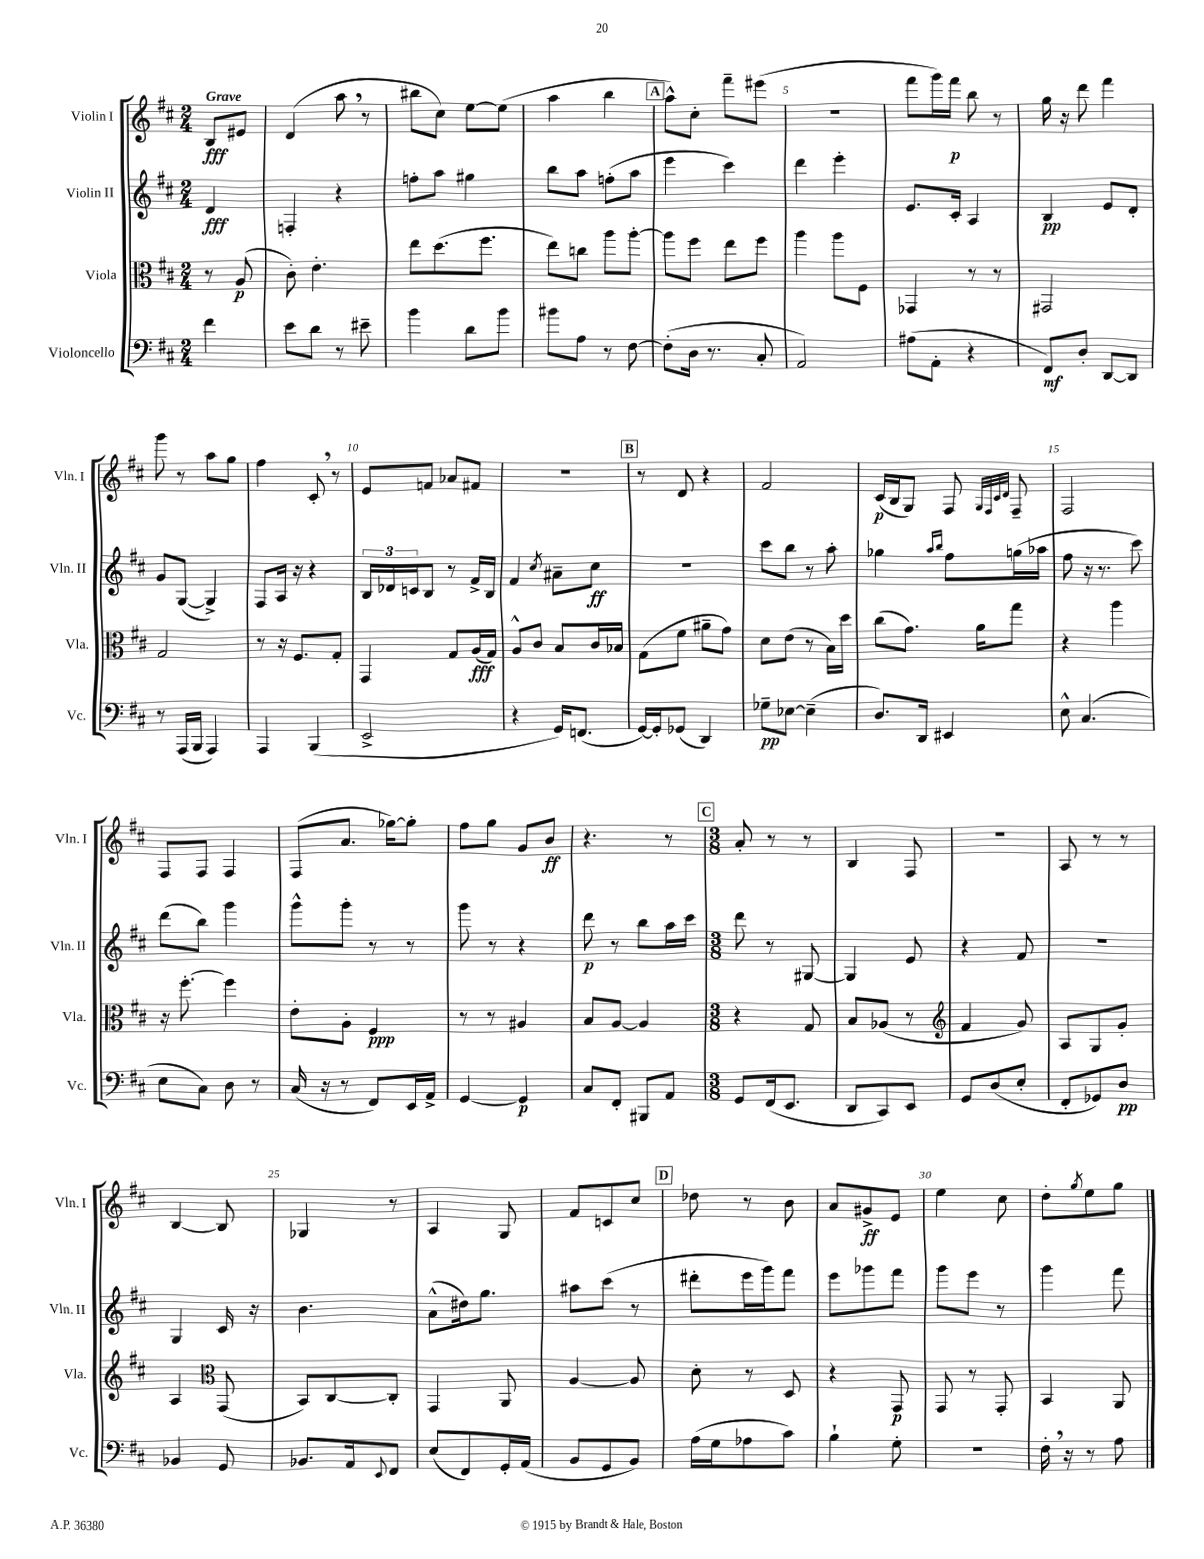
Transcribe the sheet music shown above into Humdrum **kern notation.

**kern	**dynam	**kern	**dynam	**kern	**dynam	**kern	**dynam
*part4	*part4	*part3	*part3	*part2	*part2	*part1	*part1
*staff4	*staff4	*staff3	*staff3	*staff2	*staff2	*staff1	*staff1
*I"Violoncello	*	*I"Viola	*	*I"Violin II	*	*I"Violin I	*
*I'Vc.	*	*I'Vla.	*	*I'Vln. II	*	*I'Vln. I	*
*clefF4	*	*clefC3	*	*clefG2	*	*clefG2	*
*k[f#c#]	*	*k[f#c#]	*	*k[f#c#]	*	*k[f#c#]	*
*M2/4	*	*M2/4	*	*M2/4	*	*M2/4	*
=	=	=	=	=	=	=	=
!	!	!	!	!	!	!LO:TX:a:B:t=Grave	!
4f#\	.	8r	.	4d/	fff	8B/L	fff
.	.	(8A/	p	.	.	8e#X/J	.
=1	=1	=1	=1	=1	=1	=1	=1
8e\L	.	8c#'\)	.	4Fn'/	.	(4d/	.
8d\J	.	4.e'\	.	.	.	.	.
8r	.	.	.	4r	.	8aa,\	.
8e#X~\	.	.	.	.	.	8r	.
=2	=2	=2	=2	=2	=2	=2	=2
4b\	.	8ee\L	.	8ffn'\L	.	8bb#X\L	.
.	.	(8.dd\	.	8aa\J	.	8cc#\J)	.
8d\L	.	.	.	4gg#X\	.	[8ee\L	.
.	.	8.ff#\J	.	.	.	.	.
8b\J	.	.	.	.	.	(8ee\J]	.
=3	=3	=3	=3	=3	=3	=3	=3
8b#X\L	.	8ee\L)	.	8bb\L	.	4aa\	.
8A\J	.	8ccn\J	.	8aa\J	.	.	.
8r	.	8aa\L	.	(8ffn'\L	.	4bb\	.
[8F#\	.	[8aa'\J	.	8aa\J	.	.	.
!!LO:REH:place=s1:t=A
=4	=4	=4	=4	=4	=4	=4	=4
(8F#'\L]	.	8aa\L]	.	4eee\	.	8aa^^\L)	.
16D\Jk	.	8ff#\J	.	.	.	8cc#'\J	.
8.r	.	.	.	.	.	.	.
.	.	8ee\L	.	4ccc#\)	.	8fff#~\L	.
8C#'/	.	8ff#\J	.	.	.	(8eee#X\J	.
=5	=5	=5	=5	=5	=5	=5	=5
2AA/)	.	4aa\	.	4ddd\	.	2r	.
.	.	8aa\L	.	4eee'\	.	.	.
.	.	8F#\J	.	.	.	.	.
=6	=6	=6	=6	=6	=6	=6	=6
(8A#X\L	.	4GG-X/	.	8.e/L	.	8fff#\L	.
8AA'\J	.	.	.	.	.	16ggg\L)	.
.	.	.	.	16c#'/Jk	.	16fff#\JJ	p
4r	.	8r	.	4A/	.	8bb\	.
.	.	8r	.	.	.	8r	.
=7	=7	=7	=7	=7	=7	=7	=7
8FF#/L)	mf	2GG#X/	.	4B/	pp	16gg\	.
.	.	.	.	.	.	16r	.
8D'/J	.	.	.	.	.	8ddd\	.
[8DD/L	.	.	.	8e/L	.	4fff#\	.
8DD/J]	.	.	.	8d'/J	.	.	.
!!LO:LB:g=z
=8	=8	=8	=8	=8	=8	=8	=8
8r	.	2G/	.	8g/L	.	8ggg\	.
(16AAA/LL	.	.	.	([8G/J	.	8r	.
16BBB/JJ	.	.	.	.	.	.	.
4AAA/)	.	.	.	4G^/])	.	8aa\L	.
.	.	.	.	.	.	8gg\J	.
=9	=9	=9	=9	=9	=9	=9	=9
4AAA/	.	8r	.	8F#/L	.	4ff#\	.
.	.	16r	.	16A/Jk	.	.	.
.	.	8.F#/L	.	16r	.	.	.
(4BBB/	.	.	.	4r	.	8c#',/	.
.	.	8G'/J	.	.	.	8r	.
=10	=10	=10	=10	=10	=10	=10	=10
2EE^/	.	4GG/	.	24B/LL	.	8e/L	.
.	.	.	.	24d-X/	.	.	.
.	.	.	.	24cn/J	.	.	.
.	.	.	.	8B/J	.	8fn/J	.
.	.	8G/L	.	8r	.	8a-X/L	.
.	.	(16A/L	fff	16f#^/LL	.	8f#X/J	.
.	.	16G/JJ)	.	16B/JJ	.	.	.
=11	=11	=11	=11	=11	=11	=11	=11
4r	.	8A^^/L	.	4f#/	.	2r	.
.	.	8c#/J	.	.	.	.	.
.	.	.	.	8qcc#/	.	.	.
16GG/KL)	.	8B/L	.	8a#X~\L	.	.	.
(8.FFn/J	.	.	.	.	.	.	.
.	.	16c#/L	.	8cc#\J	ff	.	.
.	.	16B-X/JJ	.	.	.	.	.
!!LO:REH:place=s1:t=B
=12	=12	=12	=12	=12	=12	=12	=12
[16GG/LL)	.	(8G\L	.	2r	.	8r	.
16GG'/J]	.	.	.	.	.	.	.
(8GG-X/J	.	8f#\J	.	.	.	8d/	.
4DD/)	.	8a#X~\L	.	.	.	4r	.
.	.	8g\J)	.	.	.	.	.
=13	=13	=13	=13	=13	=13	=13	=13
8G-X~\L	pp	8d\L	.	8ccc#\L	.	2f#/	.
[8E-X\J	.	(8e\J	.	8bb\J	.	.	.
(4E-~\]	.	8r	.	8r	.	.	.
.	.	16B\LL)	.	8aa'\	.	.	.
.	.	16dd\JJ	.	.	.	.	.
=14	=14	=14	=14	=14	=14	=14	=14
8.D/L)	.	(8cc#\L	.	4gg-X\	.	(16c#/LL	p
.	.	.	.	.	.	16B/J	.
.	.	8.g\J)	.	.	.	8G/J)	.
16DD/Jk	.	.	.	.	.	.	.
.	.	.	.	16qqaa/LL	.	.	.
.	.	.	.	16qqbb/JJ	.	.	.
4EE#X/	.	.	.	8ff#\L	.	8F#/	.
.	.	16a\KL	.	.	.	.	.
.	.	.	.	.	.	32qqG/LLL	.
.	.	.	.	.	.	32qqF#/	.
.	.	.	.	.	.	32qqc#/	.
.	.	.	.	.	.	32qqd/JJJ	.
.	.	8gg\J	.	(16ggn\L	.	8F#~/	.
.	.	.	.	16aa-X\JJ	.	.	.
=15	=15	=15	=15	=15	=15	=15	=15
8E^^\	.	4r	.	8ff#\	.	2F#/	.
(4.C#/	.	.	.	16r	.	.	.
.	.	.	.	8.r	.	.	.
.	.	4aa\	.	.	.	.	.
.	.	.	.	8ccc#\)	.	.	.
!!LO:LB:g=z
=16	=16	=16	=16	=16	=16	=16	=16
8E\L	.	16r	.	(8ddd\L	.	8F#/L	.
.	.	[8.ff#'\	.	.	.	.	.
8C#\J)	.	.	.	8bb\J)	.	8F#/J	.
8D\	.	4ff#\]	.	4ggg\	.	4F#/	.
8r	.	.	.	.	.	.	.
=17	=17	=17	=17	=17	=17	=17	=17
(16C#/	.	8e'\L	.	8ggg^^\L	.	(8F#/L	.
16r	.	.	.	.	.	.	.
8r	.	8A'\J	.	8ggg'\J	.	8.a/J	.
8FF#/L)	.	4F#/	ppp	8r	.	.	.
.	.	.	.	.	.	[16gg-X\KL)	.
16EE/L	.	.	.	8r	.	8gg-'\J]	.
16AA^/JJ	.	.	.	.	.	.	.
=18	=18	=18	=18	=18	=18	=18	=18
[4GG/	.	8r	.	8ggg\	.	8ff#\L	.
.	.	8r	.	8r	.	8gg\J	.
4GG/]	p	4A#X/	.	4r	.	8g/L	.
.	.	.	.	.	.	8b/J	ff
=19	=19	=19	=19	=19	=19	=19	=19
8C#/L	.	8B/L	.	8ddd\	p	4.r	.
8FF#'/J	.	[8A/J	.	8r	.	.	.
8BBB#X/L	.	4A/]	.	8bb\L	.	.	.
8AA/J	.	.	.	16aa\L	.	8r	.
.	.	.	.	16ccc#\JJ	.	.	.
!!LO:REH:place=s1:t=C
=20	=20	=20	=20	=20	=20	=20	=20
*M3/8	*	*M3/8	*	*M3/8	*	*M3/8	*
8GG/L	.	4r	.	8ddd\	.	8a'/	.
(16FF#/k	.	.	.	8r	.	8r	.
8.EE/J	.	.	.	.	.	.	.
.	.	8G/	.	[8G#X/	.	8r	.
=21	=21	=21	=21	=21	=21	=21	=21
8DD/L	.	8B/L	.	4G#/]	.	4B/	.
8CC#/)	.	(8A-X/J	.	.	.	.	.
8EE/J	.	8r	.	8e/	.	8F#/	.
=22	=22	=22	=22	=22	=22	=22	=22
*	*	*clefG2	*	*	*	*	*
8GG/L	.	4f#/	.	4r	.	4.r	.
(8D/	.	.	.	.	.	.	.
8E'/J	.	8g/)	.	8f#/	.	.	.
=23	=23	=23	=23	=23	=23	=23	=23
8FF#'/L	.	8A/L	.	4.r	.	8A/	.
8GG-X/)	.	8G/	.	.	.	8r	.
8D/J	pp	8g'/J	.	.	.	8r	.
!!LO:LB:g=z
=24	=24	=24	=24	=24	=24	=24	=24
4BB-X/	.	4A/	.	4G/	.	[4B/	.
*	*	*clefC3	*	*	*	*	*
8GG/	.	(8GG/	.	16c#/	.	8B/]	.
.	.	.	.	16r	.	.	.
=25	=25	=25	=25	=25	=25	=25	=25
8.BB-X/L	.	8BB/L)	.	4.b\	.	4G-X/	.
.	.	[8C#/	.	.	.	.	.
16AA/k	.	.	.	.	.	.	.
8qqEE/	.	.	.	.	.	.	.
8FF#/J	.	8C#'/J]	.	.	.	8r	.
=26	=26	=26	=26	=26	=26	=26	=26
(8E/L	.	4GG/	.	(8a^^\L	.	4A/	.
8FF#/)	.	.	.	16dd#X\k)	.	.	.
.	.	.	.	8.gg\J	.	.	.
16GG'/L	.	8AA/	.	.	.	8G/	.
(16AA/JJ	.	.	.	.	.	.	.
=27	=27	=27	=27	=27	=27	=27	=27
8BB/L	.	[4A/	.	8aa#X\L	.	8f#/L	.
8GG/	.	.	.	(8ccc#\J	.	8cn/	.
8BB/J)	.	8A/]	.	8r	.	8cc#/J	.
!!LO:REH:place=s1:t=D
=28	=28	=28	=28	=28	=28	=28	=28
(16A\LL	.	8d'\	.	8ddd#X'\L	.	8dd-X\	.
16G\J	.	.	.	.	.	.	.
8A-X\	.	8r	.	16eee\L	.	8r	.
.	.	.	.	16ggg\J)	.	.	.
8c#\J)	.	8D/	.	8fff#\J	.	8b\	.
=29	=29	=29	=29	=29	=29	=29	=29
4B`\	.	4r	.	8eee\L	.	8a/L	.
.	.	.	.	8ggg-X\	.	8g#X^/	ff
8G'\	.	8GG/	p	8fff#\J	.	8e/J	.
=30	=30	=30	=30	=30	=30	=30	=30
4.r	.	8GG/	.	8ggg\L	.	4ee\	.
.	.	8r	.	8eee\J	.	.	.
.	.	8GG'/	.	8r	.	8cc#\	.
=31	=31	=31	=31	=31	=31	=31	=31
16F#',\	.	4BB/	.	4ggg\	.	8dd'\L	.
16r	.	.	.	.	.	.	.
.	.	.	.	.	.	8qgg/	.
8r	.	.	.	.	.	8ee\	.
8A\	.	8AA/	.	8fff#\	.	8gg\J	.
==	==	==	==	==	==	==	==
*-	*-	*-	*-	*-	*-	*-	*-
